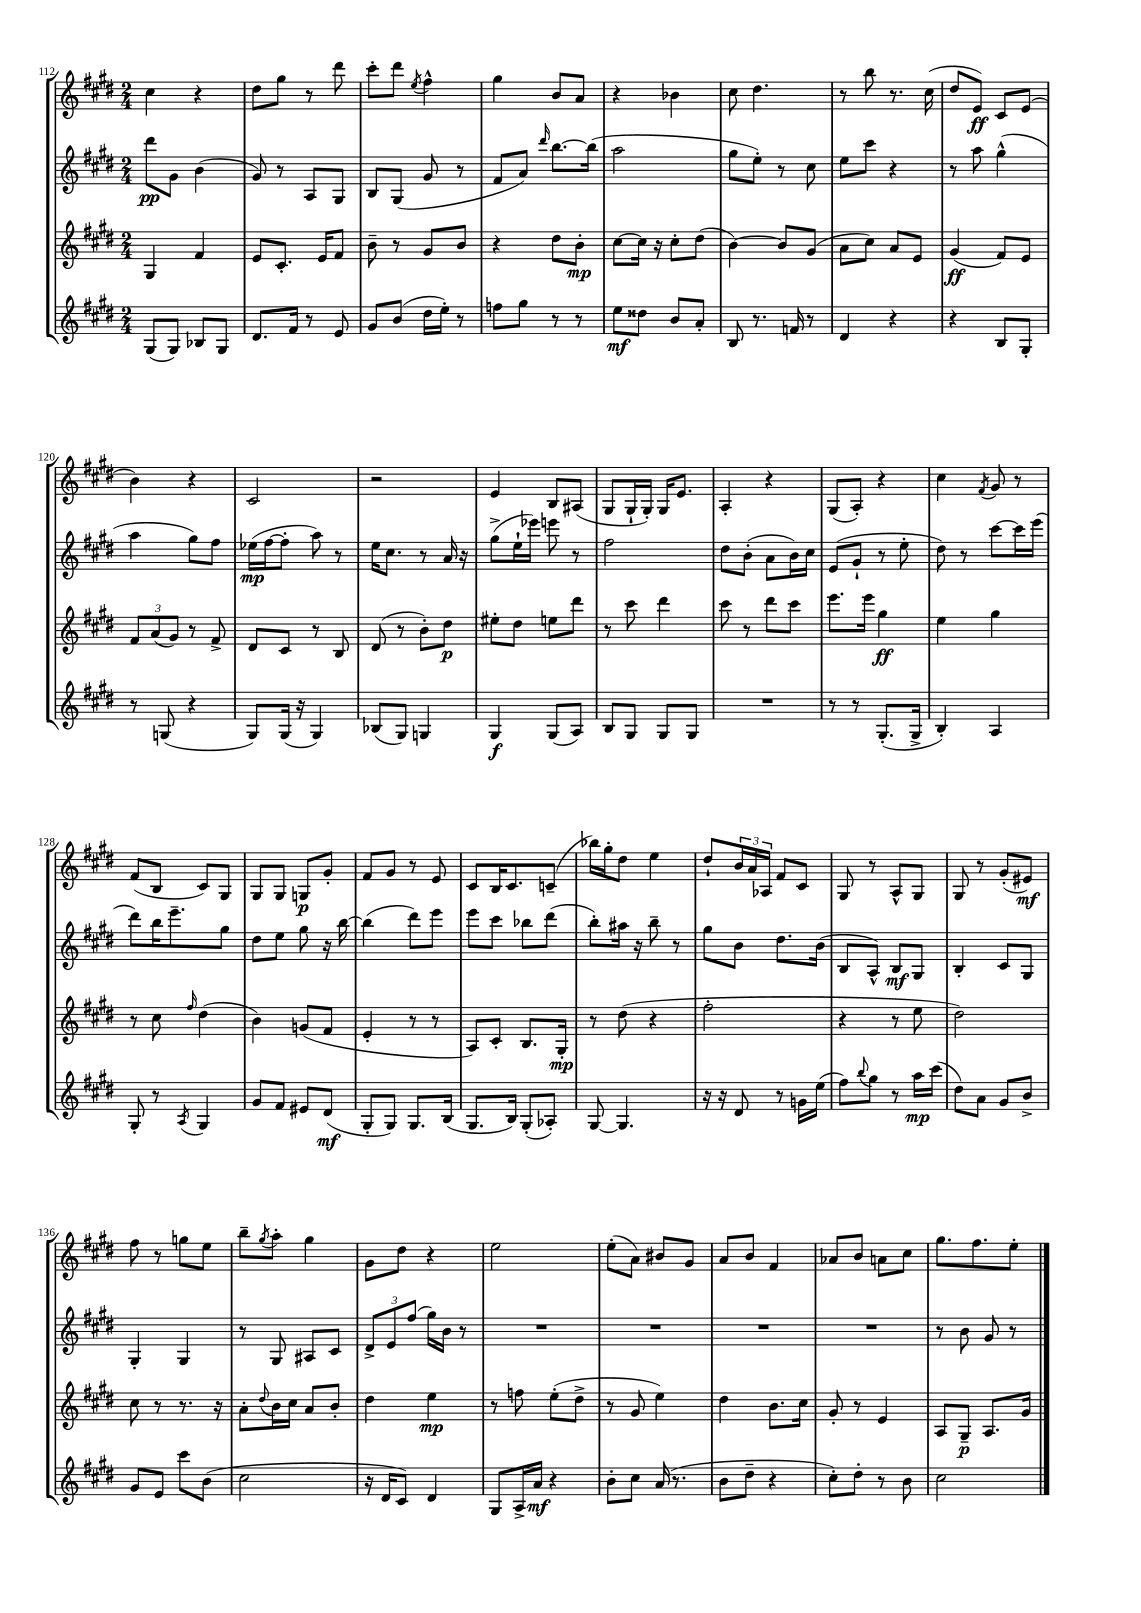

**kern	**kern	**kern	**kern
*staff4	*staff3	*staff2	*staff1
*clefG2	*clefG2	*clefG2	*clefG2
*k[f#c#g#d#]	*k[f#c#g#d#]	*k[f#c#g#d#]	*k[f#c#g#d#]
*M2/4	*M2/4	*M2/4	*M2/4
(8G#	4G#	8ddd#	4cc#
8G#)	.	8g#	.
8B-	4f#	(4b	4r
8G#	.	.	.
=	=	=	=
8.d#	8e	8g#)	8dd#
.	8.c#'	8r	8gg#
16f#	.	.	.
8r	.	8A	8r
.	16e	.	.
8e	8f#	8G#	8ddd#
=	=	=	=
8g#	8b~	8B	8ccc#'
(8b	8r	(8G#	8ddd#
.	.	.	8qee
16dd#	8g#	8g#	4ff#^^
16ee')	.	.	.
8r	8b	8r	.
=	=	=	=
8ff	4r	8f#	4gg#
8gg#	.	8a)	.
.	.	16qqddd#	.
8r	8dd#	[8.bb	8b
8r	8b'	.	8a
.	.	(16bb]	.
=	=	=	=
8ee	[8cc#	2aa	4r
8dd##	16cc#]	.	.
.	16r	.	.
8b	8cc#'	.	4b-
8a'	(8dd#	.	.
=	=	=	=
8B	[4b)	8gg#	8cc#
8.r	.	8ee')	4.dd#
.	8b]	8r	.
16f	.	.	.
8r	(8g#	8cc#	.
=	=	=	=
4d#	8a	8ee	8r
.	8cc#)	8ccc#	8bb
4r	8a	4r	8.r
.	8e	.	.
.	.	.	(16cc#
=	=	=	=
4r	(4g#	8r	8dd#
.	.	8aa	8e)
8B	8f#)	(4gg#^^	8c#
8G#'	8e	.	(8e
=	=	=	=
8r	12f#	4aa	4b)
.	(12a	.	.
(8G	.	.	.
.	12g#)	.	.
4r	8r	8gg#)	4r
.	8f#^	8ff#	.
=	=	=	=
8G#)	8d#	(16ee-	2c#
.	.	[16ff#	.
(16G#	8c#	8ff#']	.
16r	.	.	.
4G#)	8r	8aa)	.
.	8B	8r	.
=	=	=	=
(8B-	(8d#	16ee	2r
.	.	8.cc#	.
8G#)	8r	.	.
4G	8b')	8r	.
.	8dd#	16a	.
.	.	16r	.
=	=	=	=
4G#	8ee#'	(8gg#^	4e
.	8dd#	16ee`	.
.	.	16eee-)	.
(8G#	8ee	8eee	8B
8A)	8ddd#	8r	(8A#
=	=	=	=
8B	8r	2ff#	8G#
8G#	8ccc#	.	16G#`
.	.	.	16G#')
8G#	4ddd#	.	16G#
.	.	.	8.e
8G#	.	.	.
=	=	=	=
2r	8ccc#	8dd#	4A'
.	8r	(8b'	.
.	8ddd#	8a	4r
.	8ccc#	16b)	.
.	.	16cc#	.
=	=	=	=
8r	8.eee	(8e	(8G#
8r	.	8g#`	8A')
.	16eee	.	.
(8.G#'	4gg#	8r	4r
.	.	8ee'	.
16G#^	.	.	.
=	=	=	=
4B')	4ee	8dd#)	4cc#
.	.	8r	.
.	.	.	8qf#
4A	4gg#	[8ccc#	8g#
.	.	16ccc#]	8r
.	.	(16eee	.
=	=	=	=
8G#'	8r	8ddd#)	(8f#
8r	8cc#	16bb	8B
.	.	8.eee~	.
8qA	16qqff#	.	.
4G#	(4dd#	.	8c#)
.	.	8gg#	8G#
=	=	=	=
8g#	4b)	8dd#	8G#
8f#	.	8ee	8G#
8e#	(8g	8gg#	8G
(8d#	8f#	16r	8g#'
.	.	[16bb	.
=	=	=	=
8G#'	4e'	(4bb]	8f#
8G#)	.	.	8g#
8.G#	8r	8ddd#)	8r
.	8r	8eee	8e
(16B	.	.	.
=	=	=	=
8.G#	8A)	8eee	8c#
.	8c#'	8ccc#	16B
16B)	.	.	8.c#
(8G#'	8.B	8bb-	.
8A-')	.	(8ddd#	(8c~
.	16G#'	.	.
=	=	=	=
[8G#	8r	8bb')	16bb-)
.	.	.	16gg#'
4.G#]	(8dd#	16aa#	8dd#
.	.	16r	.
.	4r	8bb~	4ee
.	.	8r	.
=	=	=	=
16r	2ff#'	8gg#	8dd#`
16r	.	.	.
8d#	.	8b	24b
.	.	.	24a
.	.	.	24A-
8r	.	8.dd#	8f#
16g	.	.	8c#
(16ee	.	(16b	.
=	=	=	=
8ff#)	4r	8B	8G#
8qqbb	.	.	.
8gg#	.	8A^^)	8r
8r	8r	8B	8A^^
16aa	8ee	8G#	8G#
(16ccc#	.	.	.
=	=	=	=
8dd#)	2dd#)	4B'	8G#
8a	.	.	8r
8g#	.	8c#	(8g#'
8b^	.	8G#	8e#)
=	=	=	=
8g#	8cc#	4G#'	8ff#
8e	8r	.	8r
8ccc#	8.r	4G#	8gg
(8b	.	.	8ee
.	16r	.	.
=	=	=	=
2cc#	8a'	8r	8bb~
.	8qqdd#	.	8qgg#
.	16b	8G#	8aa'
.	16cc#	.	.
.	8a	8A#	4gg#
.	8b'	8c#	.
=	=	=	=
16r	4dd#	12d#^	8g#
16d#	.	.	.
.	.	12e	.
8c#)	.	.	8dd#
.	.	(12ff#	.
4d#	4ee	16gg#)	4r
.	.	16b	.
.	.	8r	.
=	=	=	=
8G#	8r	2r	2ee
16A^	8ff	.	.
16a	.	.	.
4r	(8ee'	.	.
.	8dd#^	.	.
=	=	=	=
8b'	8r	2r	(8ee'
8cc#	8g#	.	8a)
(16a	4ee)	.	8b#
8.r	.	.	.
.	.	.	8g#
=	=	=	=
8b	4dd#	2r	8a
8dd#~	.	.	8b
4r	8.b	.	4f#
.	16cc#	.	.
=	=	=	=
8cc#')	8g#'	2r	8a-
8dd#'	8r	.	8b
8r	4e	.	8a
8b	.	.	8cc#
=	=	=	=
2cc#	8A	8r	8.gg#
.	8G#~	8b	.
.	.	.	8.ff#
.	8.A	8g#	.
.	.	8r	8ee'
.	16g#	.	.
==	==	==	==
*-	*-	*-	*-
